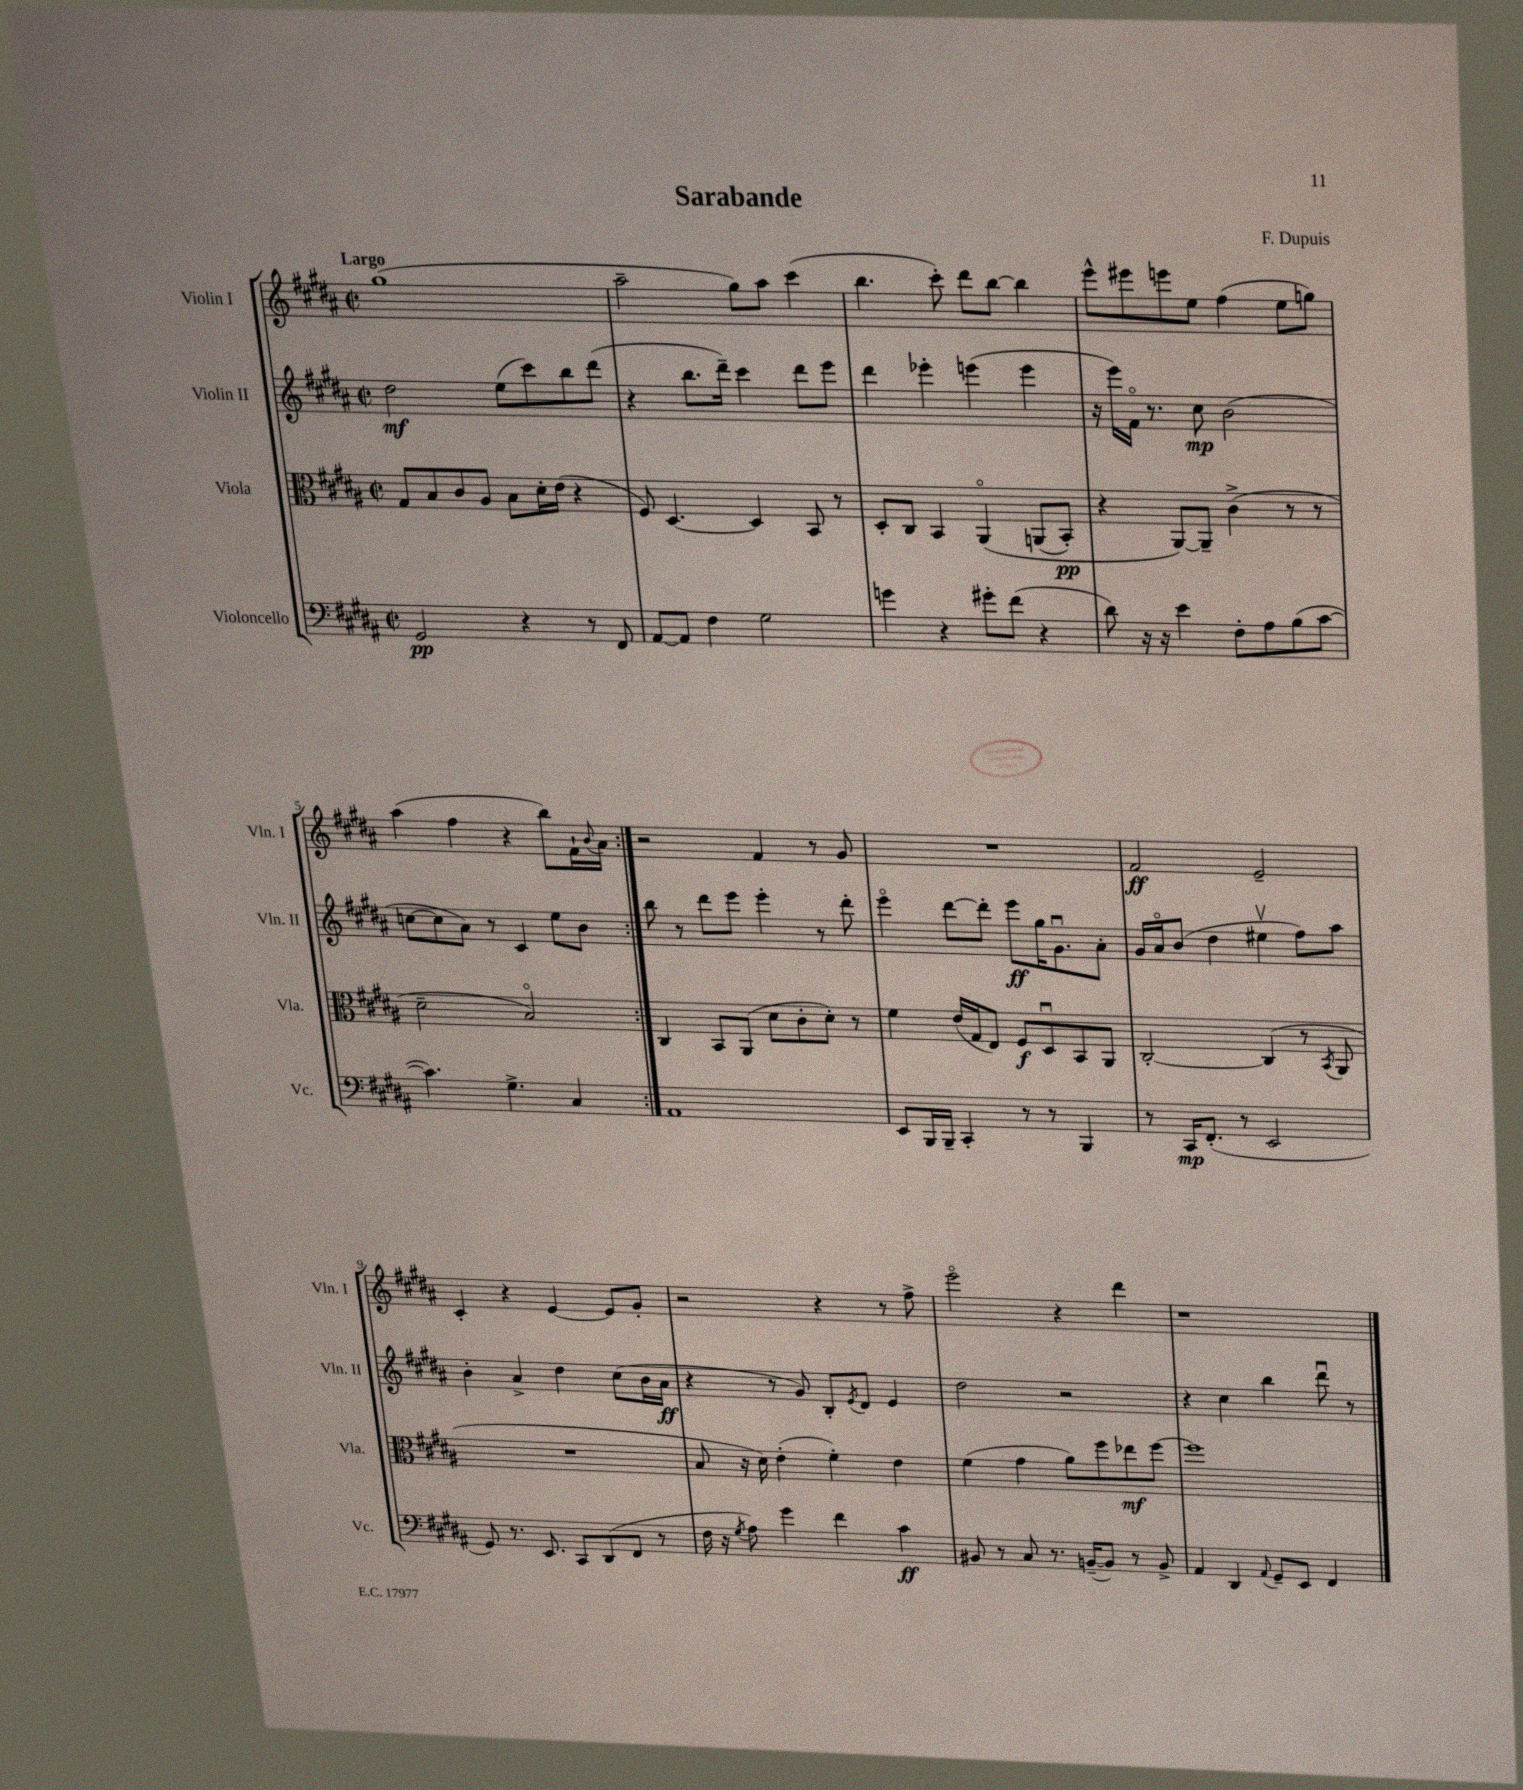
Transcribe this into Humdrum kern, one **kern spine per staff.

**kern	**kern	**kern	**kern
*staff4	*staff3	*staff2	*staff1
*clefF4	*clefC3	*clefG2	*clefG2
*k[f#c#g#d#a#]	*k[f#c#g#d#a#]	*k[f#c#g#d#a#]	*k[f#c#g#d#a#]
*M2/2	*M2/2	*M2/2	*M2/2
*met(c|)	*met(c|)	*met(c|)	*met(c|)
2GG#	8G#	2dd#	(1gg#
.	8B	.	.
.	8c#	.	.
.	8A#	.	.
4r	8B	(8ee	.
.	16d#'	8ccc#)	.
.	(16e	.	.
8r	4r	8bb	.
8FF#	.	(8ddd#	.
=	=	=	=
[8AA#	8F#)	4r	2aa#~
8AA#]	[4.D#	.	.
4F#	.	8.bb	.
.	.	16ddd#~)	.
2G#	4D#]	4ccc#	8gg#)
.	.	.	8aa#
.	8BB	8ddd#	(4ccc#
.	8r	8eee	.
=	=	=	=
4g	8D#'	4ddd#	4.bb
.	8C#	.	.
4r	4BB	4eee-'	.
.	.	.	8ccc#')
8g#'	&(4AA#o	(4eee	8ddd#
(8f#	.	.	[8bb
4r	(8AA	4eee	4bb]
.	8BB')	.	.
=	=	=	=
8d#)	4r	16r	8eee^^
.	.	16eee)	.
16r	.	16f#o	8eee#
16r	.	8.r	.
4e	[8AA#&)	.	8eee
.	8AA#~]	8cc#	8ee
8F#'	(4c#^	(2b	(4ff#
8A#	.	.	.
(8B	8r	.	8ee
[8c#	8r	.	8gg)
=	=	=	=
4.c#])	2d#~	[8cc	(4aa#
.	.	8cc]	.
.	.	8a#)	4ff#
4.G#^	.	8r	.
.	2Bo)	4c#	4r
4C#	.	8ee	8bb)
.	.	8b	16f#`
.	.	.	8qqb
.	.	.	16a#
=:|!	=:|!	=:|!	=:|!
1AA#	4C#	8bb	2r
.	.	8r	.
.	8BB	8ddd#	.
.	(8AA#	8eee	.
.	8d#	4eee'	4f#
.	8c#'	.	.
.	8d#')	8r	8r
.	8r	8ddd#'	8g#
=	=	=	=
8EE	4f#	4eeeo	1r
16BBB	.	.	.
16BBB~	.	.	.
4CC#'	(16e	[8ddd#	.
.	16G#	.	.
.	8E)	8ddd#']	.
8r	8F#	8eee	.
8r	8D#u	16gg#	.
.	.	8.g#u	.
4BBB	8BB	.	.
.	8AA#	8a#'	.
=	=	=	=
8r	[2C#'	16g#	2f#
.	.	16a#o	.
16CC#	.	(8b	.
(8.FF#'	.	.	.
.	.	4dd#	.
8r	.	.	.
2EE	(4C#]	4ee#v	2e~
.	8r	8ff#)	.
.	8qBB	.	.
.	8AA#	8aa#	.
=	=	=	=
8GG#)	1r	4b'	4c#'
8.r	.	.	.
.	.	4a#^	4r
8.EE	.	.	.
8CC#	.	4dd#	[4e
(8DD#	.	.	.
8FF#	.	(8cc#	8e]
8r	.	16b	8g#'
.	.	16a#	.
=	=	=	=
16F#	8B	4r	2r
16r	.	.	.
8qG#	.	.	.
8A#)	16r	.	.
.	16d#)	.	.
4g#	(4e'	8r	.
.	.	8g#)	.
4f#	4f#')	8B'	4r
.	.	8qe	.
.	.	8d#	.
4c#	4e	4e	8r
.	.	.	8ff#^
=	=	=	=
8BB#	(4f#	2dd#	2eeeo
8r	.	.	.
8C#	4g#	.	.
8.r	.	.	.
.	8a#)	2r	4r
([16BB~	.	.	.
8BB])	8ff#	.	.
8r	8ee-	.	4ddd#
8BB^	[8ff#	.	.
=	=	=	=
4AA#	1ff#]	4r	1r
4DD#	.	4cc#	.
8qqAA#	.	.	.
8GG#~	.	4bb	.
8EE	.	.	.
4FF#	.	8ddd#u	.
.	.	8r	.
==	==	==	==
*-	*-	*-	*-
